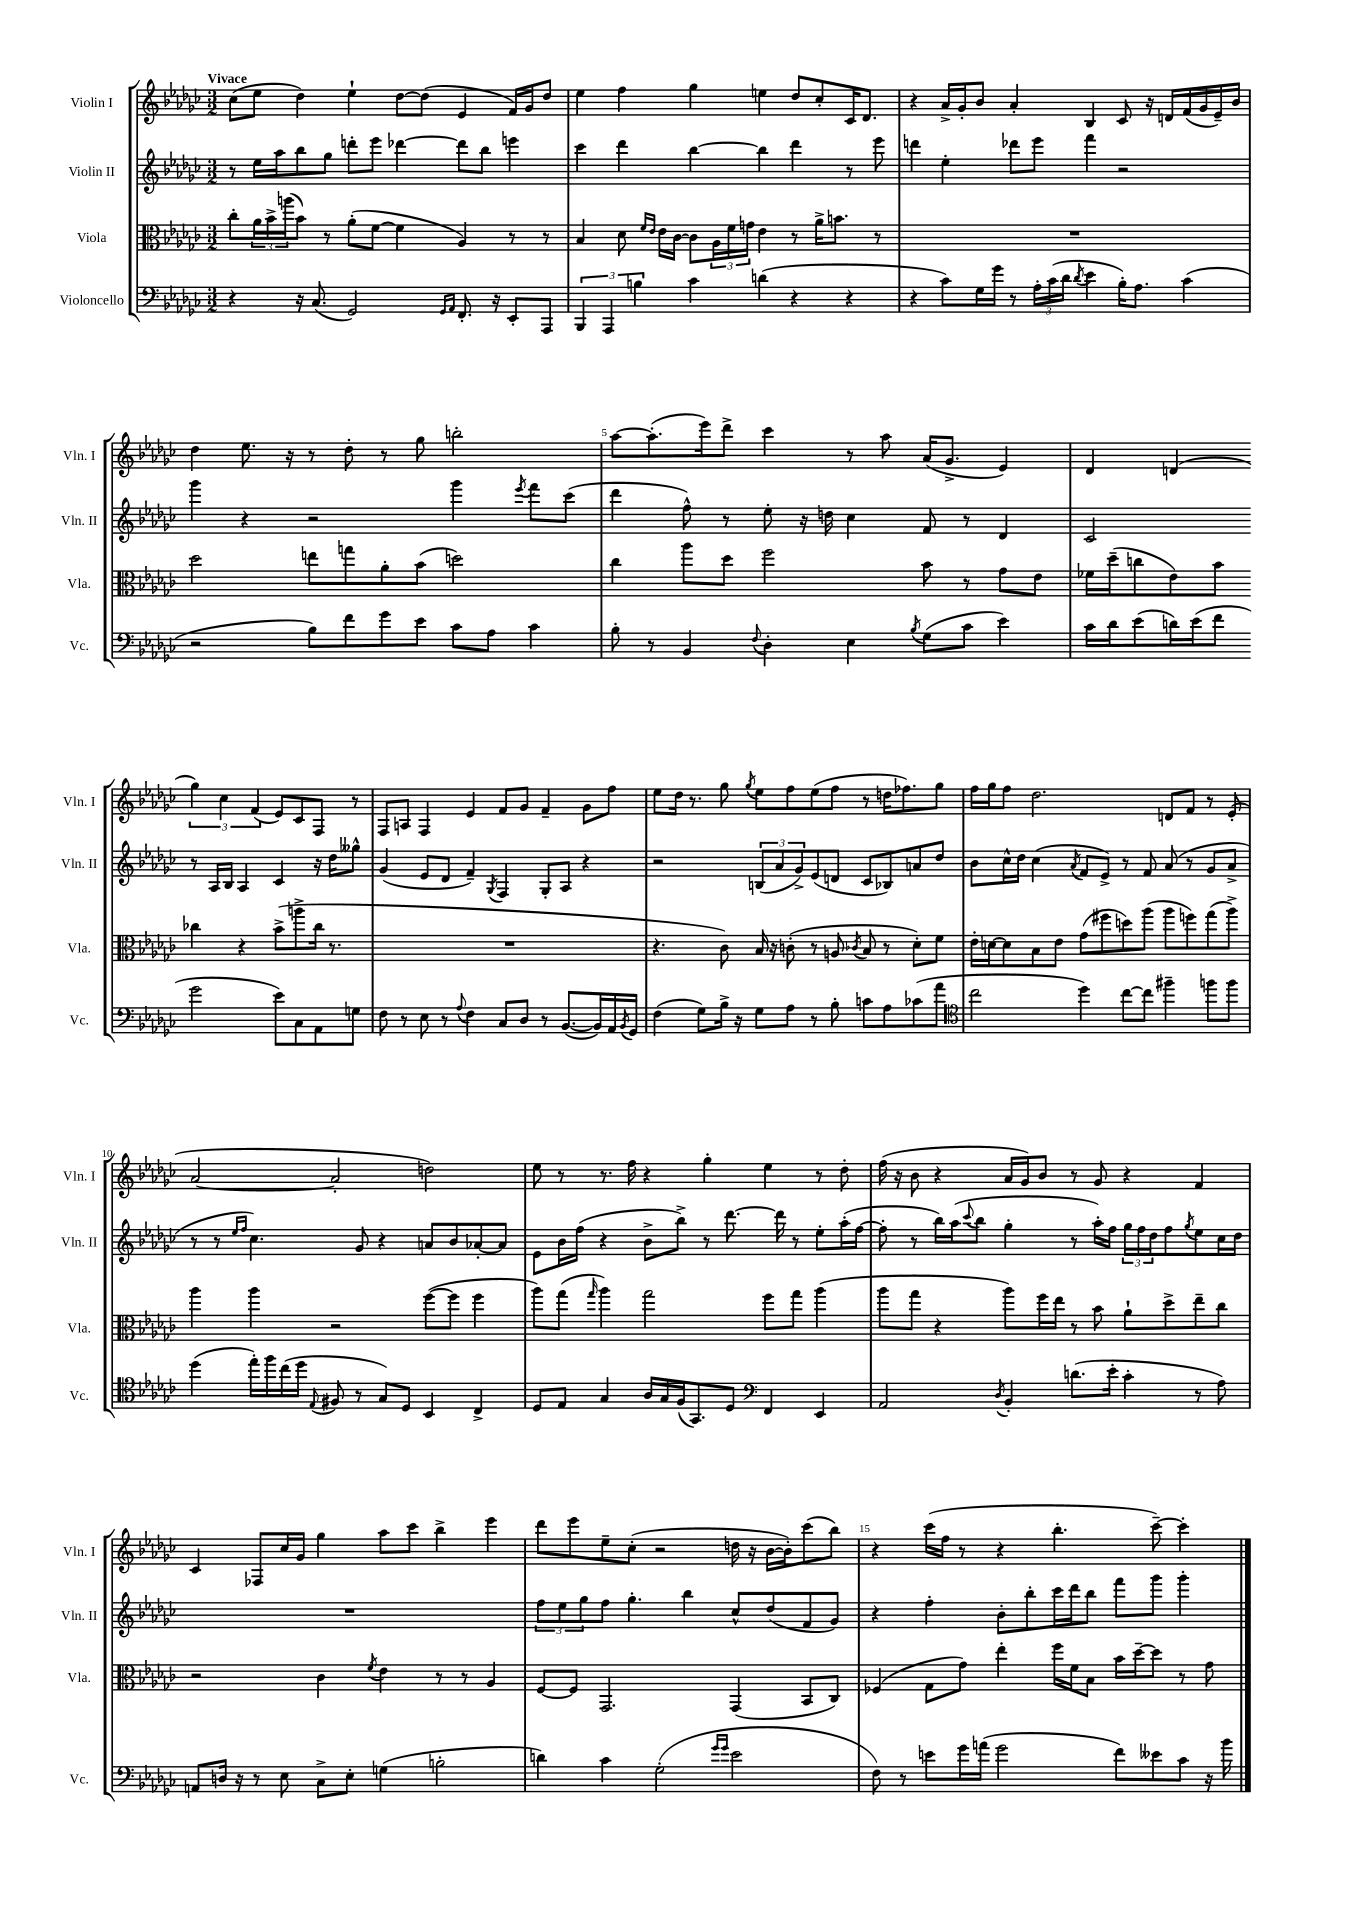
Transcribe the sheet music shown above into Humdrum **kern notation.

**kern	**kern	**kern	**kern
*staff4	*staff3	*staff2	*staff1
*clefF4	*clefC3	*clefG2	*clefG2
*k[b-e-a-d-g-c-]	*k[b-e-a-d-g-c-]	*k[b-e-a-d-g-c-]	*k[b-e-a-d-g-c-]
*M3/2	*M3/2	*M3/2	*M3/2
4r	8cc-'	8r	(8cc-
.	24a-	16ee-	8ee-
.	24b-^	.	.
.	.	16aa-	.
.	(24aa	.	.
16r	8b-)	8bb-	4dd-)
(8.C-	.	.	.
.	8r	8gg-	.
2GG-)	(8a-'	8ddd'	4ee-`
.	[8f	8eee-	.
.	4f]	[4ddd-	[8dd-
.	.	.	(8dd-]
16qqGG-	.	.	.
16qqAA-	.	.	.
8.FF'	4A-)	8ddd-]	4e-
.	.	8bb-	.
16r	.	.	.
8EE-'	8r	4eee	16f)
.	.	.	16g-
8AAA-	8r	.	8dd-
=	=	=	=
6BBB-	4B-	4ccc-	4ee-
6AAA-	.	.	.
.	8d-	4ddd-	4ff
6B	.	.	.
.	16qqf	.	.
.	16qqe-	.	.
.	16e-	.	.
.	[16c-	.	.
4c-	8c-]	[4bb-	4gg-
.	24A-	.	.
.	24f	.	.
.	24g	.	.
(4d	4e-	4bb-]	4ee
4r	8r	4ddd-	8dd-
.	16a-^	.	8cc-'
.	8.b	.	.
4r	.	8r	16c-
.	.	.	8.d-
.	8r	8eee-	.
=	=	=	=
4r	1.r	4ddd	4r
8c-)	.	4ee-'	16a-^
.	.	.	16g-'
16G-	.	.	8b-
16g-	.	.	.
8r	.	8ddd-	4a-'
24A-'	.	8eee-	.
(24c-	.	.	.
24d-	.	.	.
8qd-	.	.	.
4e-	.	4fff	4B-
16B-')	.	2r	8c-
8.A-	.	.	.
.	.	.	16r
.	.	.	16d
(4c-	.	.	(16f
.	.	.	16g-
.	.	.	16e-~)
.	.	.	16b-
=	=	=	=
2r	2dd-	4ggg-	4dd-
.	.	4r	8.ee-
.	.	.	16r
8B-)	8ee	2r	8r
8f	8gg	.	8dd-'
8g-	8a-'	.	8r
8e-	(8b-	.	8gg-
8c-	2dd)	4ggg-	2bb'
8A-	.	.	.
.	.	8qeee-	.
4c-	.	8fff	.
.	.	(8ccc-	.
=	=	=	=
8B-'	4cc-	4ddd-	[8aa-
8r	.	.	(8.aa-']
4BB-	8aa-	8ff^^)	.
.	.	.	16eee-)
.	8dd-	8r	8ddd-^
8qqF	.	.	.
4D-'	2ff	8ee-'	4ccc-
.	.	16r	.
.	.	16dd	.
4E-	.	4cc-	8r
.	.	.	8aa-
8qB-	.	.	.
(8G-	8b-	8f	(16a-
.	.	.	8.g-^
8c-	8r	8r	.
4e-)	8g-	4d-	4e-)
.	8e-	.	.
=	=	=	=
16c-	16f-	2c-	4d-
16d-	(16dd-~	.	.
(8e-	8cc	.	.
16d)	8e-)	.	(4d
(16e-	.	.	.
8f	8b-	.	.
2g-	4cc-	8r	6gg-)
.	.	16A-	.
.	.	.	6cc-
.	.	16B-	.
.	4r	4A-	.
.	.	.	(6f
8e-)	(8b-^	4c-	8e-)
8C-	8aa^	.	8c-
8AA-	16cc-	16r	8F
.	8.r	16dd-	.
8G	.	8gg--^^	8r
=	=	=	=
8F	1.r	(4g-	8F
8r	.	.	8A
8E-	.	8e-	4F
8r	.	8d-	.
8qqA-	.	.	.
4F	.	4f~)	4e-
.	.	8qG-	.
8C-	.	4F	8f
8D-	.	.	8g-
8r	.	8G-'	4f~
([8.BB-	.	8A-	.
.	.	4r	8g-
16BB-])	.	.	.
16AA-	.	.	8ff
8qBB-	.	.	.
16GG-	.	.	.
=	=	=	=
(4F	4.r	2r	8ee-
.	.	.	16dd-
.	.	.	8.r
8G-)	.	.	.
16B-^	8c-)	.	8gg-
16r	.	.	.
.	.	.	8qgg-
8G-	16B-	(12B	8ee-
.	16r	.	.
.	.	12a-	.
8A-	(8c'	.	8ff
.	.	12g-^)	.
8r	8r	(8e-	(8ee-
8B-'	8A	8d	8ff
.	8qc-	.	.
8c	8B-	8c-	8r
8A-	8r	8B-)	16dd
.	.	.	8.ff-)
(8c-	8d-')	8a	.
8a-	8f	8dd-	8gg-
=	=	=	=
*clefC4	*	*	*
2cc-	16e-'	8b-	16ff
.	[16d	.	16gg-
.	8d]	16cc-^^	8ff
.	.	16dd-	.
.	8B-	(4cc-	2.dd-
.	8e-	.	.
.	.	8qa-	.
4dd-)	(8g-	8f	.
.	8ff#	8e-^)	.
[8cc-	8dd)	8r	.
8cc-]	(8aa-	8f	.
4ff#~	8aa-	(8a-	8d
.	8ff)	8r	8f
8ff	(8gg-	8g-	8r
8ff	8aa-^)	8a-^	(8e-'
=	=	=	=
(4dd-	4aa-	8r	[2a-
.	.	8r	.
.	.	16qqee-	.
.	.	16qqff	.
16ee-')	4aa-	4.cc-)	.
16ff	.	.	.
(16cc-	.	.	.
16dd-	.	.	.
8qqE-	.	.	.
8F#	2r	.	2a-']
8r	.	8g-	.
8G-)	.	4r	.
8D-	.	.	.
4BB-	([8ff	8a	2dd)
.	8ff]	8b-	.
4C-^	4ff	[8a-'	.
.	.	8a-]	.
=	=	=	=
8D-	8aa-)	8e-	8ee-
8E-	(8gg-	16b-	8r
.	.	(16ff	.
.	16qqgg-	.	.
4G-	4aa-)	4r	8.r
.	.	.	16ff
16A-	2gg-	8b-^	4r
16G-	.	.	.
(16F	.	8bb-^)	.
8.GG-)	.	.	.
.	.	8r	4gg-'
8D-	.	[8.ddd-	.
*clefF4	*	*	*
4FF	8ff	.	4ee-
.	.	16ddd-]	.
.	8gg-	8r	.
4EE-	(4aa-	8ee-'	8r
.	.	(16aa-'	8dd-'
.	.	[16ff	.
=	=	=	=
2AA-	8aa-	8ff']	(16ff
.	.	.	16r
.	8gg-	8r	8b-
.	4r	16bb-)	4r
.	.	(16aa-	.
.	.	8qqccc-	.
.	.	8bb-	.
8qD-	.	.	.
4BB-'	8aa-)	4gg-'	16a-
.	.	.	16g-)
.	16ff	.	8b-
.	16ee-	.	.
(8.d	8r	8r	8r
.	8b-	16aa-')	8g-
16e-'	.	16ff	.
4c-'	8a-`	24gg-	4r
.	.	24ff	.
.	.	24dd-	.
.	8dd-^	8ff	.
.	.	8qgg-	.
8r	8ee-~	8ee-	4f
8A-)	8cc-	16cc-	.
.	.	16dd-	.
=	=	=	=
8AA	2r	1.r	4c-
16D	.	.	.
16r	.	.	.
8r	.	.	8F-
8E-	.	.	16cc-
.	.	.	16g-
8C-^	4c-	.	4gg-
8E-'	.	.	.
.	8qf	.	.
(4G	4e-	.	8aa-
.	.	.	8ccc-
2B'	8r	.	4bb-^
.	8r	.	.
.	4A-	.	4eee-
=	=	=	=
4d)	[8F	12ff	8ddd-
.	.	12ee-	.
.	8F]	.	8eee-
.	.	12gg-	.
4c-	2.GG-	8ff	8ee-~
.	.	4.gg-'	(8cc-'
(2G-'	.	.	2r
.	.	4bb-	.
16qqg-	.	.	.
16qqg-	.	.	.
2e-	(4GG-	8cc-^^	16dd
.	.	.	16r
.	.	(8dd-	[16b-
.	.	.	16b-'])
.	8BB-	8f	(8ccc-
.	8C-)	8g-)	8bb-)
=	=	=	=
8F)	(4F-	4r	4r
8r	.	.	.
8e	8G-	4ff'	(16ccc-
.	.	.	16ff
16g-	8g-)	.	8r
(16a	.	.	.
2g-	4ee-'	8b-'	4r
.	.	8bb-'	.
.	16ff	16ccc-	4.bb-'
.	16f	16ddd-	.
.	8B-	8bb-	.
8f)	16b-	8fff	.
.	[16dd-~	.	.
8e--	8dd-]	8ggg-	[8ccc-~)
8c-	8r	4ggg-'	4ccc-']
16r	8g-	.	.
16b-	.	.	.
==	==	==	==
*-	*-	*-	*-
